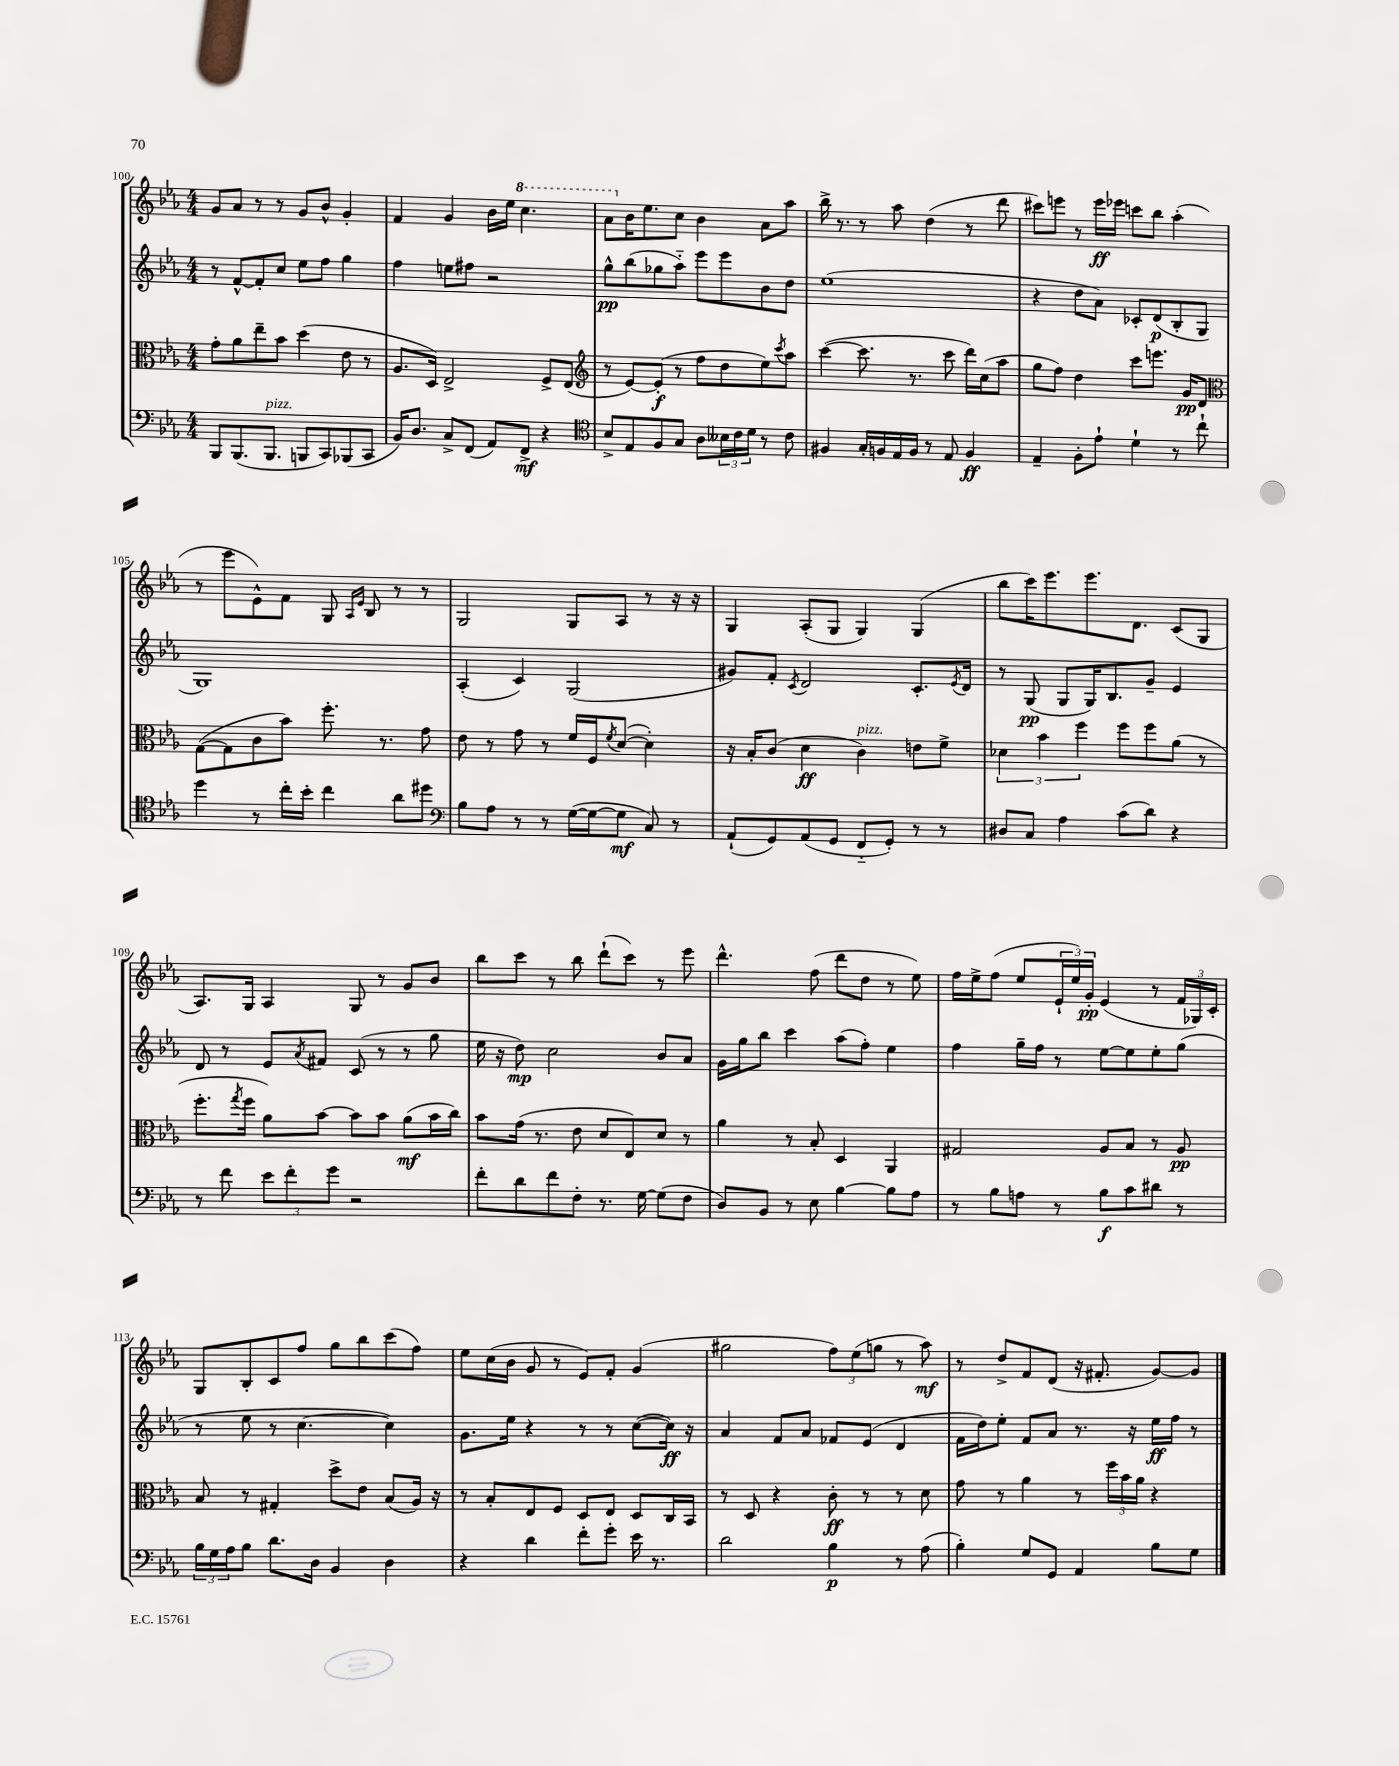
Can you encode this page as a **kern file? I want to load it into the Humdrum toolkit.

**kern	**dynam	**kern	**dynam	**kern	**dynam	**kern	**dynam
*part4	*part4	*part3	*part3	*part2	*part2	*part1	*part1
*staff4	*staff4	*staff3	*staff3	*staff2	*staff2	*staff1	*staff1
*clefF4	*	*clefC3	*	*clefG2	*	*clefG2	*
*k[b-e-a-]	*	*k[b-e-a-]	*	*k[b-e-a-]	*	*k[b-e-a-]	*
*M4/4	*	*M4/4	*	*M4/4	*	*M4/4	*
=100	=100	=100	=100	=100	=100	=100	=100
8BBB-/L	.	8g'\L	.	8r	.	8g/L	.
(8.BBB-/	.	8a-\	.	[8f^^/L	.	8a-/J	.
.	.	8ee-~\	.	8f'/]	.	8r	.
!LO:TX:a:i:t=pizz.	!	!	!	!	!	!	!
8.BBB-/J	.	.	.	.	.	.	.
.	.	8b-\J	.	8cc/J	.	8r	.
8BBBn/L	.	(4dd\	.	8ee-\L	.	8g/L	.
8CC/)	.	.	.	8ff\J	.	8b-^^/J	.
(8BBB-X/	.	8e-\	.	4gg\	.	4g'/	.
8CC/J	.	8r	.	.	.	.	.
=101	=101	=101	=101	=101	=101	=101	=101
16BB-/KL)	.	8.A-/L	.	4ff\	.	4f/	.
8.D/J	.	.	.	.	.	.	.
.	.	16D/Jk)	.	.	.	.	.
8C^/L	.	2E-^/	.	8een\L	.	4g/	.
(8FF/J	.	.	.	8ff#X\J	.	.	.
8AA-/L)	.	.	.	2r	.	16b-\LL	.
.	.	.	.	.	.	16ee-\JJ	.
*	*	*	*	*	*	*8va	*
8FF^/J	mf	.	.	.	.	4.ccc\	.
4r	.	8F^/L	.	.	.	.	.
.	.	(8E-/J	.	.	.	.	.
=102	=102	=102	=102	=102	=102	=102	=102
*clefC4	*	*clefG2	*	*	*	*	*
8B-^/L	.	8r	.	8gg^^\L	pp	8aa-\L	.
*	*	*	*	*	*	*X8va	*
8E-/	.	[8e-/L)	.	(8bb-\	.	16b-\K	.
.	.	.	.	.	.	8.ee-\	.
8F/	.	(8e-'/J]	f	8gg-X\	.	.	.
8G/J	.	8r	.	8aa-\J)	.	8cc\J	.
8A-\L	.	8ff\L	.	8eee-\L	.	4b-\	.
24B--X\L	.	8dd\	.	8eee-\	.	.	.
24c\	.	.	.	.	.	.	.
24d\JJ	.	.	.	.	.	.	.
8r	.	8ee-\)	.	8b-\	.	8a-\L	.
.	.	8qccc/	.	.	.	.	.
8c\	.	8aa-\J	.	8dd\J	.	8aa-\J	.
=103	=103	=103	=103	=103	=103	=103	=103
4F#X/	.	([4ccc\	.	(1ee-	.	16bb-^\	.
.	.	.	.	.	.	8.r	.
16G'/LL	.	8.ccc\]	.	.	.	8r	.
16Fn/	.	.	.	.	.	.	.
16E-/	.	.	.	.	.	8aa-\	.
16F/JJ	.	8.r	.	.	.	.	.
8r	.	.	.	.	.	(4dd\	.
8E-/	.	8ccc\	.	.	.	.	.
4F/	ff	16ddd\LL)	.	.	.	8r	.
.	.	(16cc\J	.	.	.	.	.
.	.	8aa-\J	.	.	.	8ddd\	.
=104	=104	=104	=104	=104	=104	=104	=104
4E-~/	.	8gg\L	.	4r	.	8ccc#X\L)	.
.	.	8ff\J)	.	.	.	8eeen\J	.
8F'\L	.	4dd\	.	8dd\L	.	8r	.
8e-`\J	.	.	.	8a-\J)	.	16eee\LL	ff
.	.	.	.	.	.	16eee-X\JJ	.
4d`\	.	8ccc\L	.	8c-X'/L	.	8cccn\L	.
.	.	8.eeen\J	.	(8d/	p	8bb-\J	.
8r	.	.	.	8B-'/	.	(4aa-'\	.
.	.	16g/KL	pp	.	.	.	.
8cc`\	.	8d/J	.	8G/J	.	.	.
!!LO:LB:g=z
=105	=105	=105	=105	=105	=105	=105	=105
*	*	*clefC3	*	*	*	*	*
4dd\	.	([8G\L	.	1G)	.	8r	.
.	.	8G\]	.	.	.	8eee-\L	.
8r	.	8c\	.	.	.	8e-^^\)	.
16cc'\LL	.	8b-\J)	.	.	.	8f\J	.
16b-'\JJ	.	.	.	.	.	.	.
4cc\	.	8.ff'\	.	.	.	8G/	.
.	.	.	.	.	.	16qqA-/LL	.
.	.	.	.	.	.	16qqe-/JJ	.
.	.	.	.	.	.	8B-/	.
.	.	8.r	.	.	.	.	.
8a-\L	.	.	.	.	.	8r	.
8dd#X\J	.	8g\	.	.	.	8r	.
=106	=106	=106	=106	=106	=106	=106	=106
*clefF4	*	*	*	*	*	*	*
8B-\L	.	8e-\	.	(4A-'/	.	2G/	.
8A-\J	.	8r	.	.	.	.	.
8r	.	8g\	.	4c/)	.	.	.
8r	.	8r	.	.	.	.	.
([16G\LL	.	16f/LL	.	(2G/	.	8G/L	.
16G\J_	.	16F/J	.	.	.	.	.
.	.	8qf/	.	.	.	.	.
8G\J]	mf	([8d/J	.	.	.	8A-/J	.
8C/)	.	4d'\])	.	.	.	8r	.
8r	.	.	.	.	.	16r	.
.	.	.	.	.	.	16r	.
=107	=107	=107	=107	=107	=107	=107	=107
(8AA-`/L	.	16r	.	8g#X/L)	.	4G/	.
.	.	16B-'/KL	.	.	.	.	.
8GG/)	.	(8c/J	.	8f'/J	.	.	.
.	.	.	.	8qc/	.	.	.
(8AA-/	.	4d\	ff	2d/	.	(8A-'/L	.
8GG/J	.	.	.	.	.	8G/J	.
!	!	!LO:TX:a:i:t=pizz.	!	!	!	!	!
8FF/L	.	4c\)	.	.	.	4G/)	.
8GG'/J)	.	.	.	.	.	.	.
8r	.	8en\L	.	8.c'/L	.	(4G/	.
8r	.	8f^\J	.	.	.	.	.
.	.	.	.	8qe-/	.	.	.
.	.	.	.	16d/Jk	.	.	.
=108	=108	=108	=108	=108	=108	=108	=108
8D#X/L	.	6d-X\	.	8r	.	8bb-\L	.
8C/J	.	.	.	(8G/	pp	16ccc\K)	.
.	.	6b-\	.	.	.	.	.
.	.	.	.	.	.	8.eee-\	.
4A-\	.	.	.	8G/L	.	.	.
.	.	6ff\	.	.	.	.	.
.	.	.	.	16G/K)	.	8.eee-\	.
.	.	.	.	8.B-/	.	.	.
(8c\L	.	8ff\L	.	.	.	.	.
.	.	.	.	.	.	8.d\J	.
8d\J)	.	8ff\	.	8g~/J	.	.	.
4r	.	(8a-\J	.	4e-/	.	(8c/L	.
.	.	8r	.	.	.	8G/J	.
!!LO:LB:g=z
=109	=109	=109	=109	=109	=109	=109	=109
8r	.	8.ff'\L	.	8d/	.	8.A-/L)	.
8f\	.	.	.	8r	.	.	.
.	.	8qgg/	.	.	.	.	.
.	.	16ff\Jk	.	.	.	16G/Jk	.
12e-\L	.	8a-\L)	.	8e-/L	.	4A-/	.
12f'\	.	.	.	.	.	.	.
.	.	.	.	8qa-/	.	.	.
.	.	[8b-\J	.	8f#X/J	.	.	.
12g\J	.	.	.	.	.	.	.
2r	.	8b-\L]	.	(8c/	.	8G/	.
.	.	8b-\J	.	8r	.	8r	.
.	.	(8a-\L	mf	8r	.	8g/L	.
.	.	16b-\L	.	8gg\	.	8b-/J	.
.	.	16cc\JJ)	.	.	.	.	.
=110	=110	=110	=110	=110	=110	=110	=110
8f'\L	.	8b-\L	.	16ee-\	.	8bb-\L	.
.	.	.	.	16r	.	.	.
8d\	.	(16g\Jk	.	8dd\)	mp	8ccc\J	.
.	.	8.r	.	.	.	.	.
8f\	.	.	.	2cc\	.	8r	.
8F'\J	.	8e-\	.	.	.	8bb-\	.
8.r	.	8d/L	.	.	.	(8ddd`\L	.
.	.	8E-/)	.	.	.	8ccc\J)	.
[16G\	.	.	.	.	.	.	.
(8G\L]	.	8d/J	.	8b-/L	.	8r	.
8F\J	.	8r	.	8a-/J	.	8eee-\	.
=111	=111	=111	=111	=111	=111	=111	=111
8D/L)	.	4a-\	.	16g\LL	.	4.ddd^^\	.
.	.	.	.	16gg\J	.	.	.
8BB-/J	.	.	.	8bb-\J	.	.	.
8r	.	8r	.	4ccc\	.	.	.
8E-\	.	8B-'/	.	.	.	(8ff\	.
[4B-\	.	4D/	.	(8aa-\L	.	8ddd\L	.
.	.	.	.	8ff'\J)	.	8dd\J	.
8B-\L]	.	4AA-/	.	4ee-\	.	8r	.
8A-\J	.	.	.	.	.	8ee-\)	.
=112	=112	=112	=112	=112	=112	=112	=112
8r	.	2G#X/	.	4ff\	.	16ff\LL	.
.	.	.	.	.	.	16ee-^\J	.
8B-\L	.	.	.	.	.	(8ff\J	.
8An\J	.	.	.	16gg~\LL	.	8ee-/L	.
.	.	.	.	16ff\JJ	.	.	.
8r	.	.	.	8r	.	24e-`/L	.
.	.	.	.	.	.	24ee-/)	.
.	.	.	.	.	.	24g'/JJ	pp
8B-\L	f	8A-/L	.	[8ee-\L	.	(4e-/	.
8c\	.	8B-/J	.	8ee-\]	.	.	.
8d#X\J	.	8r	.	8ee-'\	.	8r	.
8r	.	8A-/	pp	(8gg\J	.	24f/LL	.
.	.	.	.	.	.	24G-X/)	.
.	.	.	.	.	.	24c'/JJ	.
!!LO:LB:g=z
=113	=113	=113	=113	=113	=113	=113	=113
24B-\LL	.	8B-/	.	8r	.	8G/L	.
24G\	.	.	.	.	.	.	.
24A-\J	.	.	.	.	.	.	.
8B-\J	.	8r	.	8ee-\	.	8B-'/	.
8.d\L	.	4G#X'/	.	8r	.	8c/	.
.	.	.	.	[4.cc\	.	8ff/J	.
16D\Jk	.	.	.	.	.	.	.
4BB-/	.	8dd^\L	.	.	.	8gg\L	.
.	.	8e-\J	.	.	.	8bb-\	.
4D\	.	(8B-/L	.	4cc\])	.	(8ccc\	.
.	.	16A-/Jk)	.	.	.	8ff\J)	.
.	.	16r	.	.	.	.	.
=114	=114	=114	=114	=114	=114	=114	=114
4r	.	8r	.	8.g\L	.	8ee-\L	.
.	.	8B-'/L	.	.	.	(16cc\L	.
.	.	.	.	16ee-\Jk	.	16b-\JJ	.
4d\	.	8E-/	.	4r	.	8g/	.
.	.	8F/J	.	.	.	8r	.
8f'\L	.	8D/L	.	8r	.	8e-/L)	.
8g'\J	.	8E-/J	.	8r	.	8f'/J	.
16e-\	.	8D/L	.	([8cc\L	.	(4g/	.
8.r	.	.	.	.	.	.	.
.	.	16C/L	.	16cc\Jk])	ff	.	.
.	.	16BB-/JJ	.	16r	.	.	.
=115	=115	=115	=115	=115	=115	=115	=115
2d\	.	8r	.	4a-/	.	2gg#X\	.
.	.	8D/	.	.	.	.	.
.	.	4r	.	8f/L	.	.	.
.	.	.	.	8a-/J	.	.	.
4B-\	p	8c'\	ff	8f-X/L	.	12ff\L)	.
.	.	.	.	.	.	(12ee-\	.
.	.	8r	.	(8e-/J	.	.	.
.	.	.	.	.	.	12ggn\J	.
8r	.	8r	.	4d/	.	8r	.
(8A-\	.	8d\	.	.	.	8aa-\)	mf
=116	=116	=116	=116	=116	=116	=116	=116
4B-'\)	.	8g\	.	16f\LL	.	8r	.
.	.	.	.	16dd\J)	.	.	.
.	.	8r	.	8ee-'\J	.	8dd^/L	.
8G/L	.	4a-\	.	8f/L	.	8f/	.
8GG/J	.	.	.	8a-/J	.	(8d/J	.
4AA-/	.	8r	.	8.r	.	16r	.
.	.	.	.	.	.	8.f#X'/	.
.	.	24ff\LL	.	.	.	.	.
.	.	24b-\	.	.	.	.	.
.	.	.	.	16r	.	.	.
.	.	24a-\JJ	.	.	.	.	.
8B-\L	.	4r	.	16ee-\LL	ff	[8g/L)	.
.	.	.	.	16ff\JJ	.	.	.
8G\J	.	.	.	8r	.	8g/J]	.
==	==	==	==	==	==	==	==
*-	*-	*-	*-	*-	*-	*-	*-
